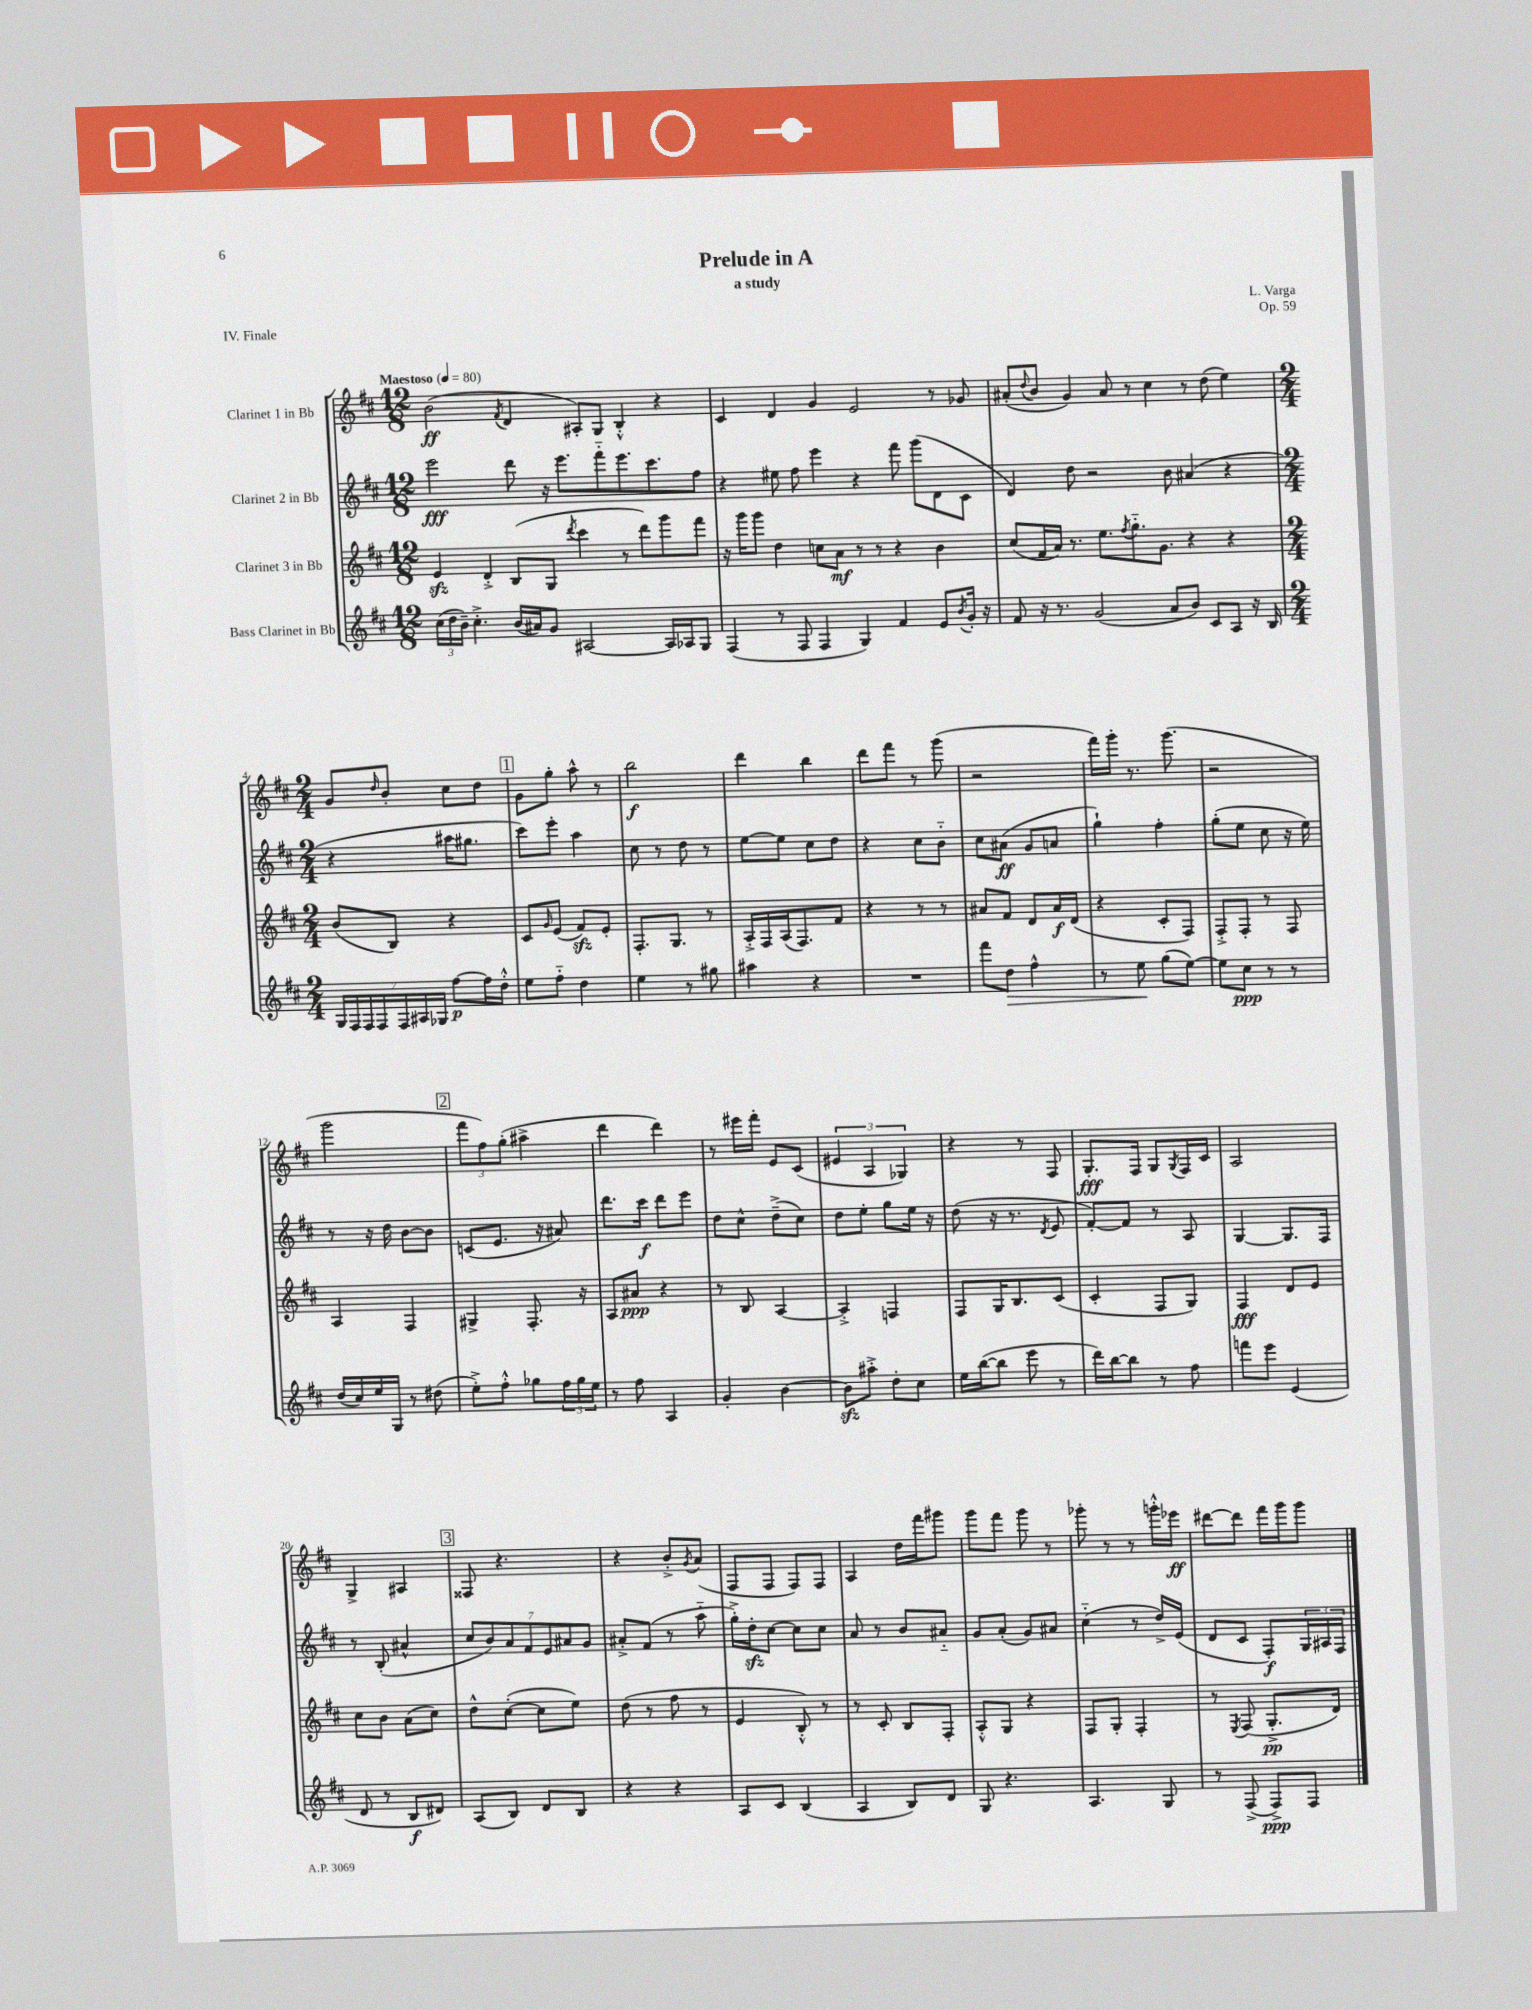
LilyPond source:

\header { title = "Prelude in A" composer = "L. Varga" subtitle = "a study" opus = "Op. 59" piece = "IV. Finale" }
<<
\new StaffGroup <<
\new Staff = "s0" \with { instrumentName = "Clarinet 1 in Bb" } {
    \clef treble \key d \major \numericTimeSignature \time 12/8 \tempo "Maestoso" 4 = 80
    b'2\ff( \acciaccatura { fis'8 } d'4 ais8-.) g8 b4-.-^ r4 |
    cis'4 d'4 g'4 e'2 r8 ges'8 |
    ais'8-.( \appoggiatura { d''8 } b'8 g'4) ais'8 r8 cis''4 r8 d''8( e''4) |
    \numericTimeSignature \time 2/4 g'8 \grace { d''16 } b'8-. cis''8 d''8 |
    \mark \markup { \box "1" } g'8 g''8-. a''8-^ r8 |
    b''2\f |
    d'''4 b''4 |
    d'''8 fis'''8 r8 g'''8( |
    r2 |
    fis'''16) g'''16-. r8. g'''8.( |
    r2 |
    g'''2 |
    \mark \markup { \box "2" } \tuplet 3/2 { fis'''8 fis''8) g''8-.( } ais''4-> |
    d'''4 d'''4) |
    r8 eis'''16 fis'''16-. e'8 cis'8( |
    \tuplet 3/2 { eis'4 a4 ges4) } |
    r4 r8 fis8 |
    g8.-.\fff fis16 g8 \acciaccatura { g8 } fis16 cis'16 |
    a2 |
    g4-> ais4 |
    \mark \markup { \box "3" } fisis8 r4. |
    r4 b'8-.-> \acciaccatura { g'8 } a'8( |
    fis8 fis8 fis8) fis8 |
    a4 d''16 fis'''16 gis'''8 |
    g'''8 fis'''8 g'''8 r8 |
    ges'''8-. r8 r8 g'''16-.-^ ees'''16\ff |
    dis'''8~ dis'''8 fis'''16 g'''16 g'''8 \bar "|." |
}
\new Staff = "s1" \with { instrumentName = "Clarinet 2 in Bb" } {
    \clef treble \key d \major \numericTimeSignature \time 12/8
    e'''2\fff d'''8 r16 e'''8. fis'''8-_ e'''8. cis'''8. fis''8 |
    r4 eis''8 fis''8 e'''4 r4 fis'''8 g'''8( d'8 cis'8 |
    d'4) d''8 r2 b'8 ais'4( r4 |
    \numericTimeSignature \time 2/4 r4 ais''16 gis''8. |
    \mark \markup { \box "1" } cis'''8) e'''8-. a''4 |
    cis''8 r8 d''8 r8 |
    e''8~ e''8 cis''8 d''8 |
    r4 cis''8 b'8-_ |
    cis''8 ais'8\ff( g'8 a'8 |
    g''4-!) fis''4-. |
    g''8-.( e''8 cis''8 r16 e''16) |
    r8 r16 d''16 b'8~ b'8 |
    \mark \markup { \box "2" } c'8( e'8. r16 ais'8) |
    d'''8. cis'''16\f d'''8 e'''8 |
    d''8 cis''8-^ d''8--->( cis''8) |
    d''8 e''8-. g''8 e''16 r16 |
    d''8( r16 r8. \acciaccatura { d'8 } e'8 |
    fis'8~-.) fis'8 r8 a8 |
    g4~ g8. fis16 |
    r8 b8-.( ais'4-^ |
    \mark \markup { \box "3" } \tuplet 7/4 { cis''8 b'8) a'8 fis'8 e'8 ais'8 g'8 } |
    ais'8-.-> fis'8( r8 a''8-_ |
    g''16-.->) d''16-.\sfz cis''8~ cis''8 cis''8 |
    a'8 r8 b'8 ais'8-_ |
    g'8 a'8-.( g'8) ais'8 |
    cis''4-_( r8 d''16->) e'16( |
    d'8 cis'8 fis8-.\f) \tuplet 3/2 { g16 ais16 fis16 } \bar "|." |
}
\new Staff = "s2" \with { instrumentName = "Clarinet 3 in Bb" } {
    \clef treble \key d \major \numericTimeSignature \time 12/8
    e'4\sfz d'4-.-> b8( g8 \acciaccatura { d'''8 } cis'''4 r8 d'''8) g'''8 fis'''8 |
    r16 g'''16 g'''8 d''4 c''8 a'8\mf r8 r8 r4 b'4 |
    cis''8( fis'16 a'16) r8. e''8. \acciaccatura { fis''8 } g''8.-_ g'8. r4 r4 |
    \numericTimeSignature \time 2/4 b'8( b8) r4 |
    \mark \markup { \box "1" } cis'8 \grace { g'16 } e'8( fis'8\sfz) e'8-. |
    fis8.-. g8. r8 |
    a16-.-> fis16 a16( fis8.) fis'8 |
    r4 r8 r8 |
    ais'8 fis'8 d'8 ais'16\f d'16( |
    r4 cis'8-. fis8) |
    fis8-.-> fis8-. r8 fis8 |
    a4 fis4 |
    \mark \markup { \box "2" } gis4-> fis8.-. r16 |
    a8 ais'8\ppp r4 |
    r8 b8 a4~ |
    a4-.-> f4 |
    fis8 g16 b8. cis'8( |
    cis'4-. fis8 g8) |
    fis4\fff d'8 e'8 |
    cis''8 b'8 a'8( cis''8) |
    \mark \markup { \box "3" } d''8-^ cis''8~-.( cis''8 e''8) |
    d''8( r8 fis''8 r8 |
    e'4 b8-.-^) r8 |
    r8 cis'8-. b8 fis8-. |
    a8-.-^ g8 r4 |
    fis8 g8-. fis4-. |
    r8 \acciaccatura { e8 } fis8( g8.-.->\pp d'16) \bar "|." |
}
\new Staff = "s3" \with { instrumentName = "Bass Clarinet in Bb" } {
    \clef treble \key d \major \numericTimeSignature \time 12/8
    \tuplet 3/2 { cis''16( d''16 b'16--) } cis''4.-.-> b'16( ais'16) g'8 ais2~ ais16 aes16 g8 |
    fis4( r8 fis8 fis4 g4) fis'4 e'8 \acciaccatura { b'8 } g'16-. r16 |
    fis'8 r16 r8. g'2( a'8 b'8) cis'8 a8 r16 b16 |
    \numericTimeSignature \time 2/4 \tuplet 7/4 { g16 fis16 fis16 fis16 fis16 ais16 ges16 } fis''8~\p fis''16 d''16-.-^ |
    \mark \markup { \box "1" } e''8 fis''8-_ d''4 |
    e''4 r8 gis''8 |
    ais''4 r4 |
    R2 |
    fis'''8 d''8\> fis''4-^ |
    r8 e''8\! g''8( e''8~) |
    e''8 cis''8\ppp r8 r8 |
    d''16( cis''16) e''16 g16 r8 dis''8( |
    \mark \markup { \box "2" } e''8-.->) fis''8-.-^ ges''8 \tuplet 3/2 { fis''16 ges''16 e''16 } |
    r8 fis''8 a4 |
    g'4-. b'4~ |
    b'8\sfz ais''8-.-> d''8-. cis''8 |
    e''16 b''16~( b''8 e'''8 r8 |
    d'''16) b''16~ b''8 r8 fis''8 |
    f'''8 e'''8 e'4( |
    d'8 r8 b8\f dis'8) |
    \mark \markup { \box "3" } a8( b8) d'8 b8 |
    r4 r4 |
    a8 cis'8 b4( |
    a4 b8) d'8 |
    g8 r4. |
    a4. g8 |
    r8 fis8->( fis8->\ppp) fis8 \bar "|." |
}
>>
>>
